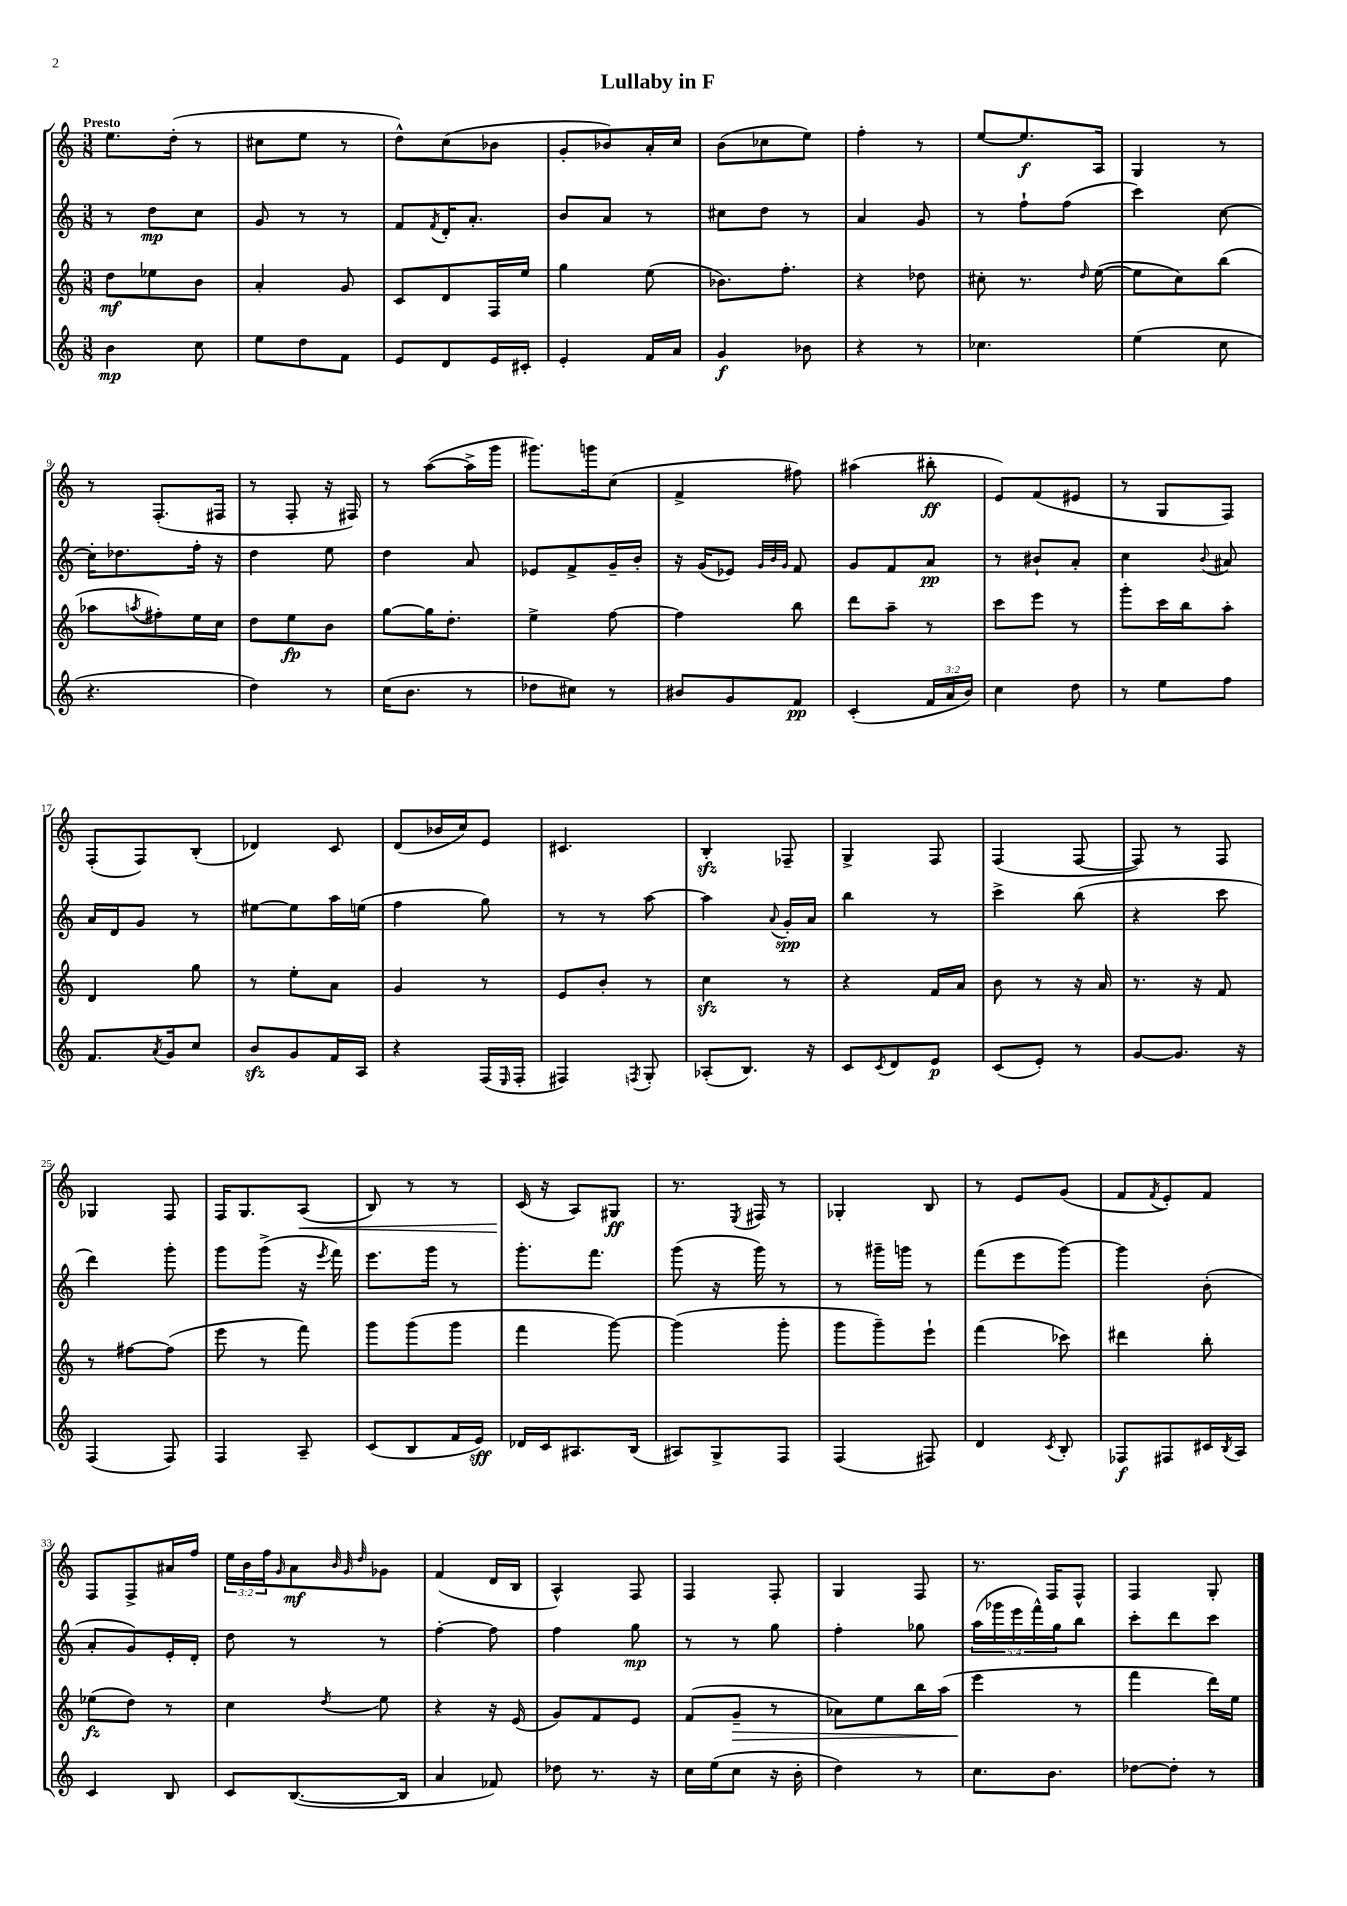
\header { title = "Lullaby in F" }
<<
\new StaffGroup <<
\new Staff = "s0" {
    \clef treble \key c \major \numericTimeSignature \time 3/8 \override Staff.TupletNumber.text = #tuplet-number::calc-fraction-text \tempo "Presto"
    e''8. d''16-.( r8 |
    cis''8 e''8 r8 |
    d''8-^) c''8( bes'8 |
    g'8-. bes'8) a'16-. c''16 |
    b'8( ces''8 e''8) |
    f''4-. r8 |
    e''8~ e''8.\f a16 |
    g4 r8 |
    r8 f8.-.( fis16 |
    r8 f8-. r16 fis16) |
    r8 a''8~( a''16-> g'''16 |
    gis'''8.) g'''16 c''8( |
    f'4-> fis''8) |
    ais''4( bis''8-.\ff |
    e'8) f'8( eis'8 |
    r8 g8 f8) |
    f8-.( f8) b8-.( |
    des'4) c'8 |
    d'8( bes'16 c''16) e'8 |
    cis'4. |
    b4-.\sfz fes8-- |
    g4-> f8 |
    f4( f8~ |
    f8) r8 f8 |
    ges4 f8 |
    f16 g8. a8\<( |
    b8) r8 r8 |
    c'16\!( r16 a8) gis8\ff |
    r8. \acciaccatura { e8 } fis16 r8 |
    ges4-. b8 |
    r8 e'8 g'8( |
    f'8 \acciaccatura { f'8 } e'8-.) f'8 |
    f8 f8-> ais'16 f''16 |
    \tuplet 3/2 { e''16 b'16 f''16 } \grace { g'16 } a'8\mf \grace { b'32 g'32 d''32 } ges'8 |
    f'4( d'16 b16 |
    a4-^) f8 |
    f4 f8-. |
    g4 f8 |
    r8. f16 f8-^ |
    f4 g8-. \bar "|." |
}
\new Staff = "s1" {
    \clef treble \key c \major \numericTimeSignature \time 3/8 \override Staff.TupletNumber.text = #tuplet-number::calc-fraction-text
    r8 d''8\mp c''8 |
    g'8 r8 r8 |
    f'8 \acciaccatura { f'8 } d'16-. a'8.-. |
    b'8 a'8 r8 |
    cis''8 d''8 r8 |
    a'4 g'8 |
    r8 f''8-! f''8( |
    c'''4) c''8~ |
    c''16-. des''8. f''16-. r16 |
    d''4 e''8 |
    d''4 a'8 |
    ees'8 f'8-> g'16-- b'16-. |
    r16 g'16( ees'8) \grace { g'32 b'32 g'32 } f'8 |
    g'8 f'8 a'8\pp |
    r8 bis'8-! a'8-. |
    c''4 \appoggiatura { b'8 } ais'8 |
    a'16 d'16 g'8 r8 |
    eis''8~ eis''8 a''16 e''16( |
    f''4 g''8) |
    r8 r8 a''8~ |
    a''4 \appoggiatura { a'8 } g'16-.\spp a'16 |
    b''4 r8 |
    c'''4-> b''8( |
    r4 c'''8 |
    d'''4) g'''8-. |
    g'''8 g'''8->( r16 \acciaccatura { e'''8 } f'''16) |
    e'''8. g'''16 r8 |
    g'''8.-. f'''8. |
    g'''8( r16 g'''16) r8 |
    r8 gis'''16-- g'''16 r8 |
    f'''8( e'''8 g'''8~) |
    g'''4 b'8-.( |
    a'8-. g'8) e'16-. d'16-. |
    d''8 r8 r8 |
    f''4~-. f''8 |
    f''4 g''8\mp |
    r8 r8 g''8 |
    f''4-. ges''8 |
    \tuplet 5/4 { a''16( ges'''16 e'''16 f'''16-^) g''16 } b''8 |
    c'''8-. d'''8 c'''8 \bar "|." |
}
\new Staff = "s2" {
    \clef treble \key c \major \numericTimeSignature \time 3/8
    d''8\mf ees''8 b'8 |
    a'4-. g'8 |
    c'8 d'8 f16 e''16 |
    g''4 e''8( |
    bes'8.) f''8.-. |
    r4 des''8 |
    cis''8-. r8. \grace { d''16 } e''16~( |
    e''8 c''8) b''8( |
    aes''8 \acciaccatura { a''8 } fis''8-.) e''16 c''16 |
    d''8 e''8\fp b'8 |
    g''8~ g''16 d''8.-. |
    e''4-> f''8~ |
    f''4 b''8 |
    d'''8 a''8-- r8 |
    c'''8 e'''8 r8 |
    g'''8-. c'''16 b''16 a''8-. |
    d'4 g''8 |
    r8 e''8-. a'8 |
    g'4 r8 |
    e'8 b'8-. r8 |
    c''4\sfz r8 |
    r4 f'16 a'16 |
    b'8 r8 r16 a'16 |
    r8. r16 f'8 |
    r8 fis''8~ fis''8( |
    e'''8 r8 f'''8) |
    g'''8 g'''8( g'''8 |
    f'''4 g'''8~) |
    g'''4( g'''8-. |
    g'''8 g'''8--) e'''8-! |
    f'''4( ces'''8) |
    dis'''4 b''8-. |
    ees''8\fz( d''8) r8 |
    c''4 \acciaccatura { d''8 } e''8 |
    r4 r16 e'16( |
    g'8) f'8 e'8 |
    f'8( g'8--\> r8 |
    aes'8) e''8 b''16 a''16( |
    e'''4\! r8 |
    f'''4 d'''16) e''16 \bar "|." |
}
\new Staff = "s3" {
    \clef treble \key c \major \numericTimeSignature \time 3/8 \override Staff.TupletNumber.text = #tuplet-number::calc-fraction-text
    b'4\mp c''8 |
    e''8 d''8 f'8 |
    e'8 d'8 e'16 cis'16-. |
    e'4-. f'16 a'16 |
    g'4\f bes'8 |
    r4 r8 |
    ces''4. |
    e''4( c''8 |
    r4. |
    d''4) r8 |
    c''16( b'8. r8 |
    des''8 cis''8) r8 |
    bis'8 g'8 f'8\pp |
    c'4-.( \tuplet 3/2 { f'16 a'16 b'16) } |
    c''4 d''8 |
    r8 e''8 f''8 |
    f'8. \acciaccatura { a'8 } g'16 c''8 |
    b'8\sfz g'8 f'16 a16 |
    r4 f16( \grace { e16 } f16-. |
    fis4) \acciaccatura { f8 } g8-. |
    aes8-.( b8.) r16 |
    c'8 \acciaccatura { c'8 } d'8 e'8\p |
    c'8( e'8-.) r8 |
    g'8~ g'8. r16 |
    f4( f8) |
    f4 a8-- |
    c'8( b8 f'16 e'16\sff) |
    des'16 c'16 ais8. b16( |
    ais8) g8-> f8 |
    f4( fis8) |
    d'4 \acciaccatura { c'8 } b8-. |
    fes8\f fis8 cis'16 \acciaccatura { b8 } a16 |
    c'4 b8 |
    c'8 b8.~( b16 |
    a'4 fes'8) |
    des''8 r8. r16 |
    c''16 e''16( c''8 r16 b'16-. |
    d''4) r8 |
    c''8. b'8. |
    des''8~ des''8-. r8 \bar "|." |
}
>>
>>
